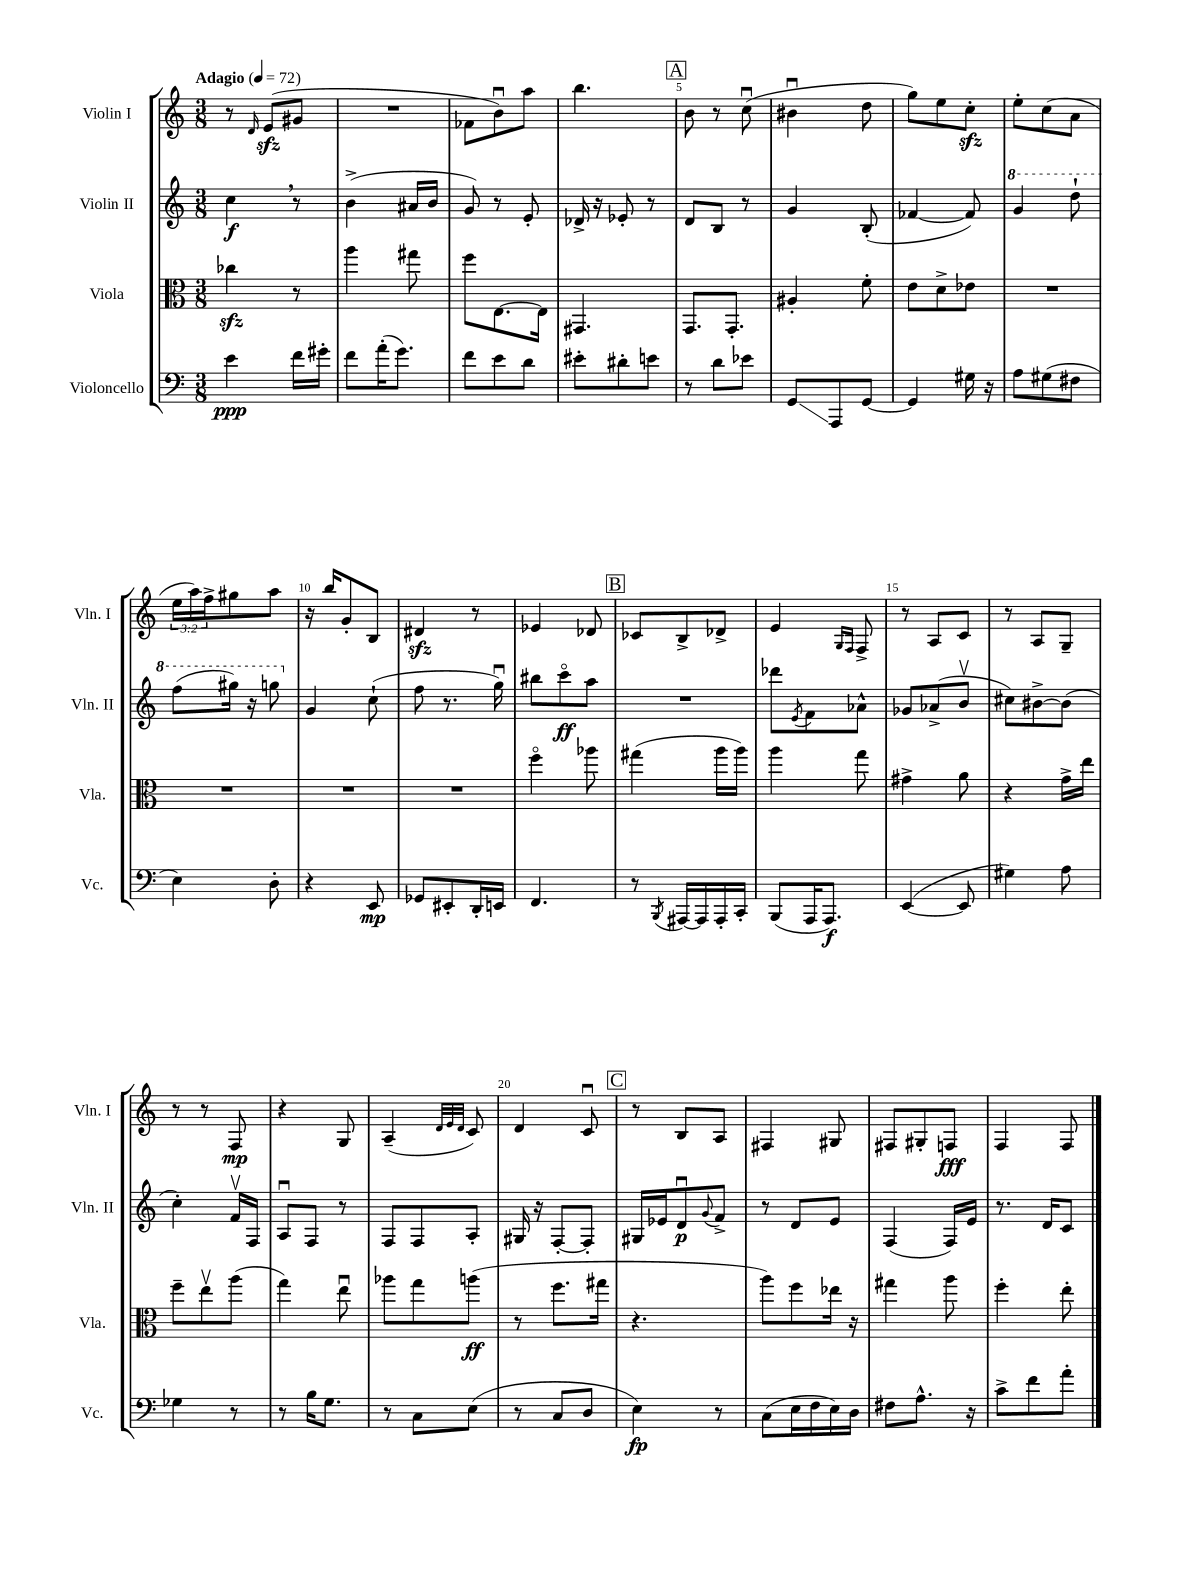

**kern	**kern	**kern	**kern
*staff4	*staff3	*staff2	*staff1
*clefF4	*clefC3	*clefG2	*clefG2
*k[]	*k[]	*k[]	*k[]
*M3/8	*M3/8	*M3/8	*M3/8
*MM72	*MM72	*MM72	*MM72
4e\	4cc-\	4cc\	8r
.	.	.	16qqd/
.	.	.	(8e/L
16f\LL	8r	8r	8g#/J
16g#'\JJ	.	.	.
=	=	=	=
8f\L	4aa\	(4b^\	4.r
(16a'\K	.	.	.
8.g\J)	.	.	.
.	8gg#\	16a#/LL	.
.	.	16b/JJ	.
=	=	=	=
8f\L	8ff\L	8g/)	8f-\L
8e\	[8.E\	8r	8bu\)
8d\J	.	8e'/	8aa\J
.	16E\]Jk	.	.
=	=	=	=
8e#'\L	4.GG#/	16d-^/	4.bb\
.	.	16r	.
8d#'\	.	8e-'/	.
8e\J	.	8r	.
=	=	=	=
8r	8.GG/L	8d/L	8b\
8d\L	.	8B/J	8r
.	8.GG'/J	.	.
8e-\J	.	8r	(8ccu\
=	=	=	=
8GG/L	4A#'/	4g/	4b#u\
8AAA/	.	.	.
[8GG/J	8f'\	(8B'/	8dd\
=	=	=	=
4GG/]	8e\L	[4f-/	8gg\L)
.	8d^\	.	8ee\
16G#\	8e-\J	8f-/])	8cc'\J
16r	.	.	.
=	=	=	=
8A\L	4.r	4gg/	8ee'\L
(8G#\	.	.	(8cc\
8F#\J	.	8ddd`\	8a\J
=	=	=	=
4E\)	4.r	(8fff\L	24ee\LL
.	.	.	24aa\)
.	.	.	24ff^\J
.	.	16ggg#\Jk)	8gg#\
.	.	16r	.
8D'\	.	8ggg\	8aa\J
=	=	=	=
4r	4.r	4g/	16r
.	.	.	16bb/LK
.	.	.	8g'/
8EE/	.	(8cc`\	8B/J
=	=	=	=
8GG-/L	4.r	8ff\	4d#/
8EE#'/	.	8.r	.
16DD'/L	.	.	8r
16EE/JJ	.	16ggu\)	.
=	=	=	=
4.FF/	4ffo\	8bb#\L	4e-/
.	.	8ccco\	.
.	8aa-\	8aa\J	8d-/
=	=	=	=
8r	(4gg#\	4.r	8c-/L
8qBBB/	.	.	.
[16AAA#/LL	.	.	8B^/
16AAA#/]	.	.	.
16AAA#'/	16aa\LL	.	8d-^/J
16CC'/JJ	16aa\JJ)	.	.
=	=	=	=
(8BBB/L	4aa\	8ddd-\L	4e/
.	.	8qe/	.
16AAA/K	.	8f\	.
8.AAA/J)	.	.	.
.	.	.	16qqG/LL
.	.	.	16qqF/JJ
.	8gg\	8a-^^\J	8F^/
=	=	=	=
([4EE/	4g#^\	8g-/L	8r
.	.	(8a-^/	8A/L
8EE/]	8a\	8bv/J	8c/J
=	=	=	=
4G#\)	4r	8cc#\L)	8r
.	.	[8b#^\	8A/L
8A\	16g^\LL	(8b#\]J	8G~/J
.	16ee\JJ	.	.
=	=	=	=
4G-\	8ff~\L	4cc'\)	8r
.	8eev\	.	8r
8r	(8aa\J	16fv/LL	8F/
.	.	16F/JJ	.
=	=	=	=
8r	4gg\)	8Au/L	4r
16B\LK	.	8F/J	.
8.G\J	.	.	.
.	8eeu\	8r	8G/
=	=	=	=
8r	8aa-\L	8F/L	(4A~/
8C\L	8gg\	8F/	.
.	.	.	32qqd/LLL
.	.	.	32qqe/
.	.	.	32qqd/JJJ
(8E\J	(8aa\J	8A'/J	8c/)
=	=	=	=
8r	8r	16G#/	4d/
.	.	16r	.
8C/L	8.ff\L	[8F'/L	.
8D/J	.	8F'/]J	8cu/
.	16gg#\Jk	.	.
=	=	=	=
4E\)	4.r	16G#/LL	8r
.	.	16e-/J	.
.	.	8du/	8B/L
.	.	8qqg/	.
8r	.	8f^/J	8A/J
=	=	=	=
(8C\L	8aa\L)	8r	4F#/
16E\L	8ff\	8d/L	.
16F\	.	.	.
16E\)	16ee-\Jk	8e/J	8G#/
16D\JJ	16r	.	.
=	=	=	=
8F#\L	4gg#\	(4F/	8F#/L
8.A^^\J	.	.	8G#'/
.	8aa\	16F/LL)	8F/J
16r	.	16e/JJ	.
=	=	=	=
8c^\L	4ff'\	8.r	4F/
8f\	.	.	.
.	.	16d/LK	.
8a'\J	8ee'\	8c/J	8F/
==	==	==	==
*-	*-	*-	*-
